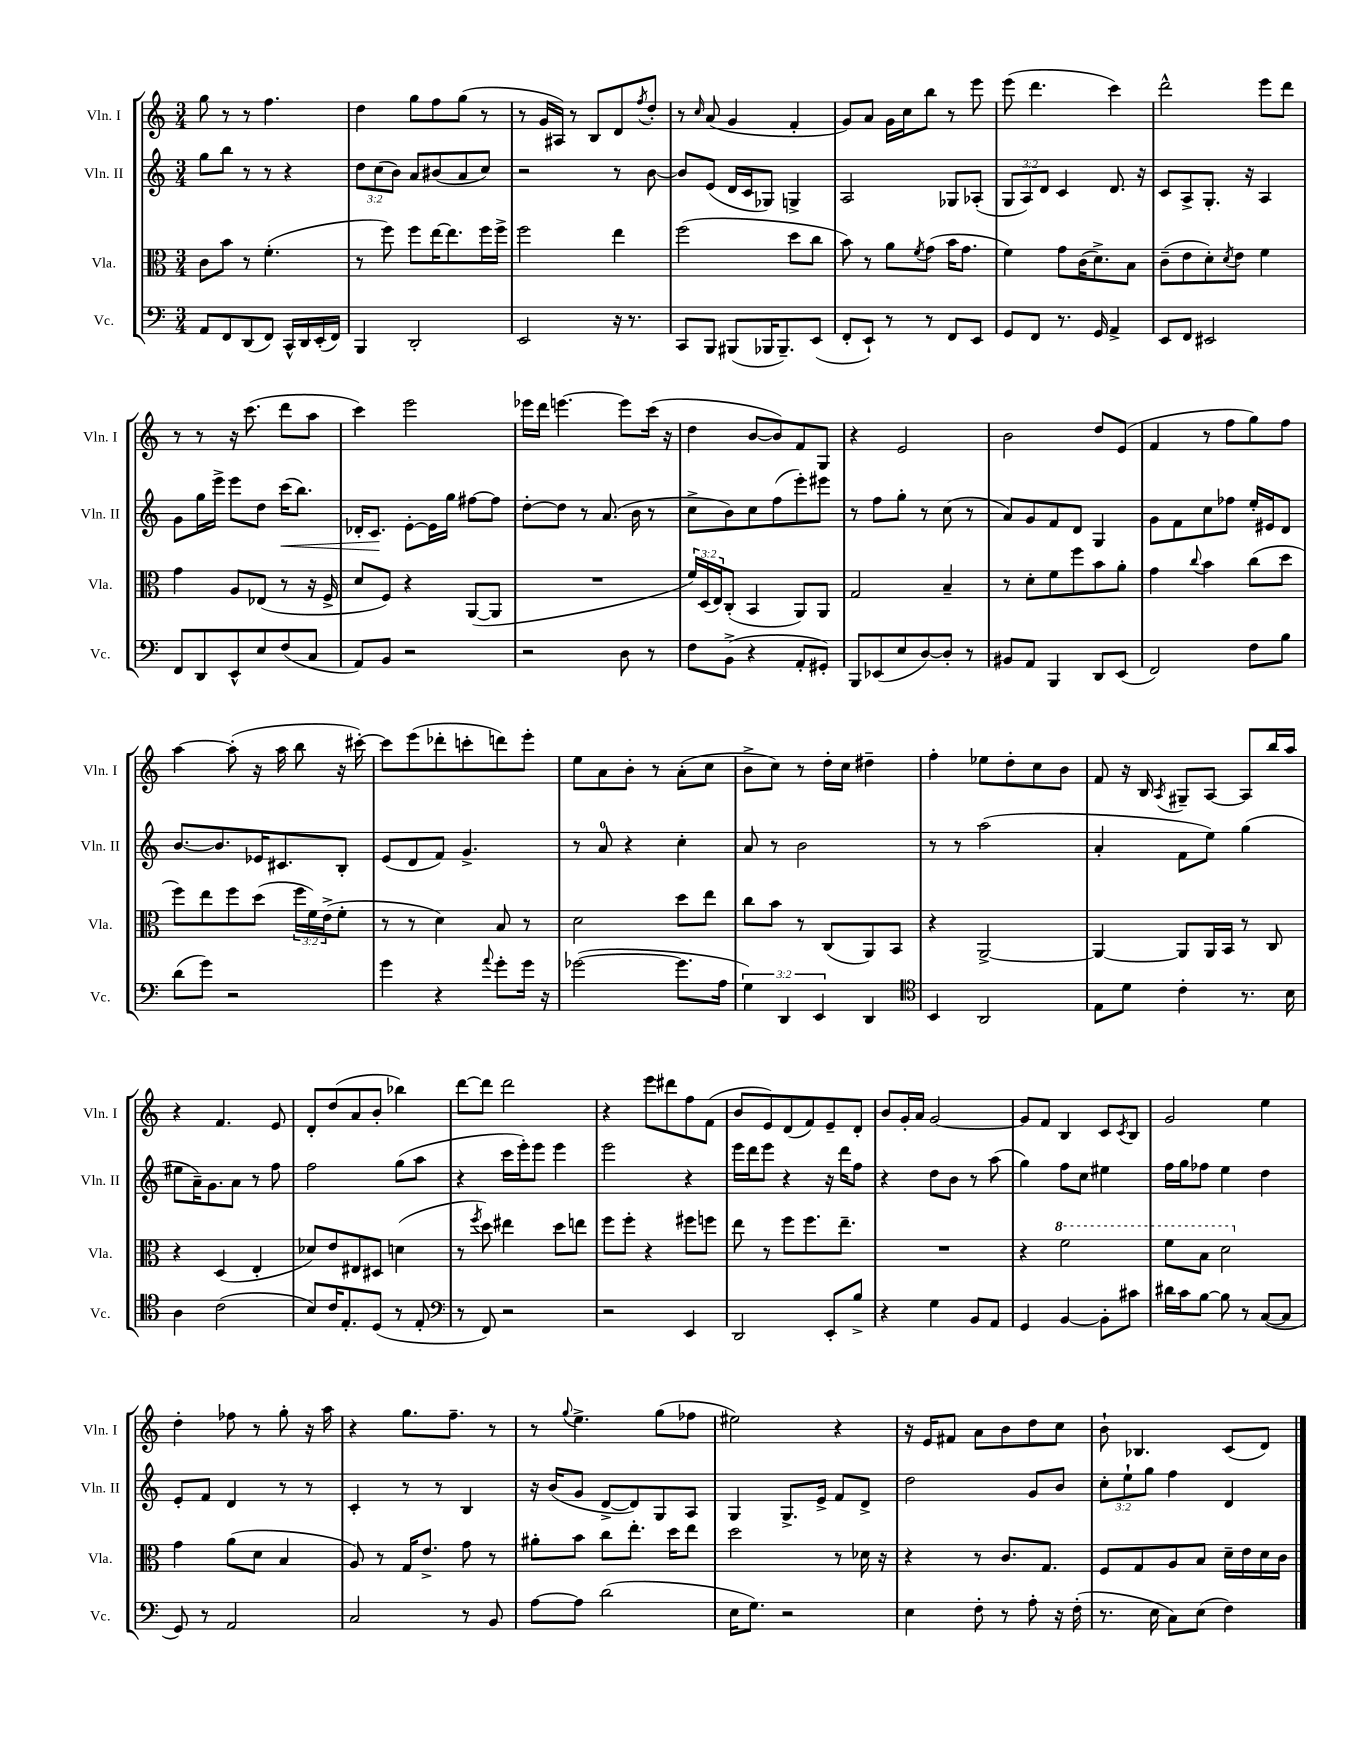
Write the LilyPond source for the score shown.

<<
\new StaffGroup <<
\new Staff = "s0" \with { instrumentName = "Vln. I" shortInstrumentName = "Vln. I" } {
    \clef treble \key c \major \numericTimeSignature \time 3/4
    g''8 r8 r8 f''4. |
    d''4 g''8 f''8 g''8( r8 |
    r8 g'16 ais16) r8 b8 d'8 \acciaccatura { f''8 } d''8-. |
    r8 \grace { c''16 } a'8( g'4 f'4-. |
    g'8) a'8 g'16 c''16 b''8 r8 e'''8 |
    e'''8( d'''4. c'''4) |
    d'''2-^ e'''8 d'''8 |
    r8 r8 r16 c'''8.( d'''8 a''8 |
    c'''4) e'''2 |
    ees'''16 d'''16 e'''4.~ e'''8 c'''16( r16 |
    d''4 b'8~ b'8) f'8 g8 |
    r4 e'2 |
    b'2 d''8 e'8( |
    f'4 r8 f''8 g''8) f''8 |
    a''4~ a''8-.( r16 a''16 b''8 r16 cis'''16~-.) |
    cis'''8 e'''8( des'''8-. c'''8-. d'''8) e'''8-. |
    e''8 a'8 b'8-. r8 a'8-.( c''8 |
    b'8-> c''8) r8 d''16-. c''16 dis''4-- |
    f''4-. ees''8 d''8-. c''8 b'8 |
    f'8 r16 b16 \acciaccatura { a8 } gis8-- a8~ a8 b''16 a''16 |
    r4 f'4. e'8 |
    d'8-. d''8( a'8 b'8-. bes''4) |
    d'''8~ d'''8 d'''2 |
    r4 e'''8 dis'''8 f''8 f'8( |
    b'8 e'8) d'8( f'8) e'8-- d'8-. |
    b'8 g'16-. a'16 g'2~ |
    g'8 f'8 b4 c'8 \acciaccatura { c'8 } b8 |
    g'2 e''4 |
    d''4-. fes''8 r8 g''8-. r16 a''16 |
    r4 g''8. f''8.-- r8 |
    r8 \appoggiatura { g''8 } e''4.-> g''8( fes''8 |
    eis''2) r4 |
    r16 e'16 fis'8 a'8 b'8 d''8 c''8 |
    b'8-! bes4. c'8( d'8) \bar "|." |
}
\new Staff = "s1" \with { instrumentName = "Vln. II" shortInstrumentName = "Vln. II" } {
    \clef treble \key c \major \numericTimeSignature \time 3/4 \override Staff.TupletNumber.text = #tuplet-number::calc-fraction-text
    g''8 b''8 r8 r8 r4 |
    \tuplet 3/2 { d''8 c''8( b'8) } a'8 bis'8( a'8 c''8) |
    r2 r8 b'8~ |
    b'8 e'8( d'16 c'16 ges8) g4-> |
    a2 ges8 aes8-.( |
    \tuplet 3/2 { g8 a8) d'8 } c'4 d'8. r16 |
    c'8 a8-> g8.-. r16 a4 |
    g'8 g''16 e'''16-> e'''8 d''8 c'''16\<( b''8.) |
    des'16-. c'8.\! e'8~-. e'16 g''16 fis''8~ fis''8 |
    d''8~-. d''8 r8 a'8.( b'16 r8 |
    c''8-> b'8) c''8 f''8( e'''8-.) eis'''8 |
    r8 f''8 g''8-. r8 c''8( r8 |
    a'8) g'8 f'8 d'8 g4 |
    g'8 f'8 c''8 fes''8 e''16-. eis'16 d'8 |
    b'8.~ b'8. ees'16 cis'8. b8-. |
    e'8( d'8 f'8) g'4.-> |
    r8 a'8-0 r4 c''4-. |
    a'8 r8 b'2 |
    r8 r8 a''2( |
    a'4-. f'8 e''8) g''4( |
    eis''8 a'16--) g'8. a'8 r8 f''8 |
    f''2 g''8( a''8 |
    r4 c'''16 e'''16-.) e'''8 e'''4 |
    e'''2 r4 |
    e'''16 d'''16 e'''8 r4 r16 d'''16 f''8 |
    r4 d''8 b'8 r8 a''8( |
    g''4) f''8 c''8 eis''4 |
    f''16 g''16 fes''8 e''4 d''4 |
    e'8-. f'8 d'4 r8 r8 |
    c'4-. r8 r8 b4 |
    r16 b'16( g'8 d'8~-> d'8) g8 a8 |
    g4 g8.-> e'16-> f'8 d'8-> |
    d''2 g'8 b'8 |
    \tuplet 3/2 { c''8-. e''8-! g''8 } f''4 d'4 \bar "|." |
}
\new Staff = "s2" \with { instrumentName = "Vla." shortInstrumentName = "Vla." } {
    \clef alto \key c \major \numericTimeSignature \time 3/4 \override Staff.TupletNumber.text = #tuplet-number::calc-fraction-text
    c'8 b'8 r8 f'4.-.( |
    r8 f''8) f''8 e''16~ e''8. f''16 f''16-> |
    f''2 e''4 |
    f''2( d''8 c''8 |
    b'8) r8 a'8 \acciaccatura { f'8 } g'8( b'16 g'8. |
    f'4) g'8 c'16( d'8.->) b8 |
    c'8--( e'8 d'8-.) \acciaccatura { d'8 } e'8 f'4 |
    g'4 a8 ees8( r8 r16 f16-> |
    d'8 f8) r4 a,8~( a,8 |
    R2. |
    \tuplet 3/2 { f'16) d16( e16) } c8-.( b,4 a,8) a,8 |
    g2 b4-- |
    r8 d'8-. f'8 f''8 b'8 a'8-. |
    g'4 \appoggiatura { c''8 } b'4 c''8( d''8 |
    f''8) e''8 f''8 d''8( \tuplet 3/2 { f''16 f'16) e'16->( } f'8-. |
    r8 r8 d'4) b8 r8 |
    d'2 d''8 e''8 |
    c''8 b'8 r8 c8( a,8) b,8 |
    r4 a,2~-> |
    a,4~ a,8 a,16 b,16 r8 c8 |
    r4 d4( e4-. |
    des'8) e'8 eis8 dis8 d'4( |
    r8 \acciaccatura { f''8 } d''8) eis''4 d''8 e''8 |
    f''8 f''8-. r4 fis''8 f''8 |
    e''8 r8 f''8 f''8. e''8.-- |
    R2. |
    r4 \ottava #1 f''2 |
    f''8 b'8 d''2 \ottava #0 |
    g'4 a'8( d'8 b4 |
    a8) r8 g16 e'8.-> g'8 r8 |
    ais'8-. b'8 c''8 e''8.-. d''16 e''8 |
    d''2 r8 des'16 r16 |
    r4 r8 c'8. g8. |
    f8 g8 a8 b8 d'16-- e'16 d'16 c'16 \bar "|." |
}
\new Staff = "s3" \with { instrumentName = "Vc." shortInstrumentName = "Vc." } {
    \clef bass \key c \major \numericTimeSignature \time 3/4 \override Staff.TupletNumber.text = #tuplet-number::calc-fraction-text
    a,8 f,8 d,8( f,8) c,16-^ d,16 e,16-.( f,16) |
    b,,4 d,2-. |
    e,2 r16 r8. |
    c,8 b,,8 bis,,8( bes,,16 bes,,8.--) e,8( |
    f,8-. e,8-!) r8 r8 f,8 e,8 |
    g,8 f,8 r8. g,16 a,4-> |
    e,8 f,8 eis,2 |
    f,8 d,8 e,8-^ e8 f8( c8 |
    a,8) b,8 r2 |
    r2 d8 r8 |
    f8 b,8->( r4 a,8-. gis,8-.) |
    b,,8 ees,8( e8 d8~) d8-. r8 |
    bis,8 a,8 b,,4 d,8 e,8( |
    f,2) f8 b8 |
    d'8( g'8) r2 |
    g'4 r4 \appoggiatura { a'8 } g'8-. g'16 r16 |
    ges'2~( ges'8. a16 |
    \tuplet 3/2 { g4) d,4 e,4 } d,4 |
    \clef tenor b,4 a,2 |
    e8 d'8 c'4-. r8. b16 |
    a4 c'2( |
    b8) c'16 e8.-. d8( r8 e8-. |
    \clef bass r8 f,8) r2 |
    r2 e,4 |
    d,2 e,8-. b8-> |
    r4 g4 b,8 a,8 |
    g,4 b,4~ b,8-. cis'8 |
    dis'16 c'16 b8~ b8 r8 c8~( c8 |
    g,8) r8 a,2 |
    c2 r8 b,8 |
    a8~ a8 d'2( |
    e16 g8.) r2 |
    e4 f8-. r8 a8-. r16 f16-.( |
    r8. e16 c8) e8( f4) \bar "|." |
}
>>
>>
\layout { \context { \Score \remove "Bar_number_engraver" } }
